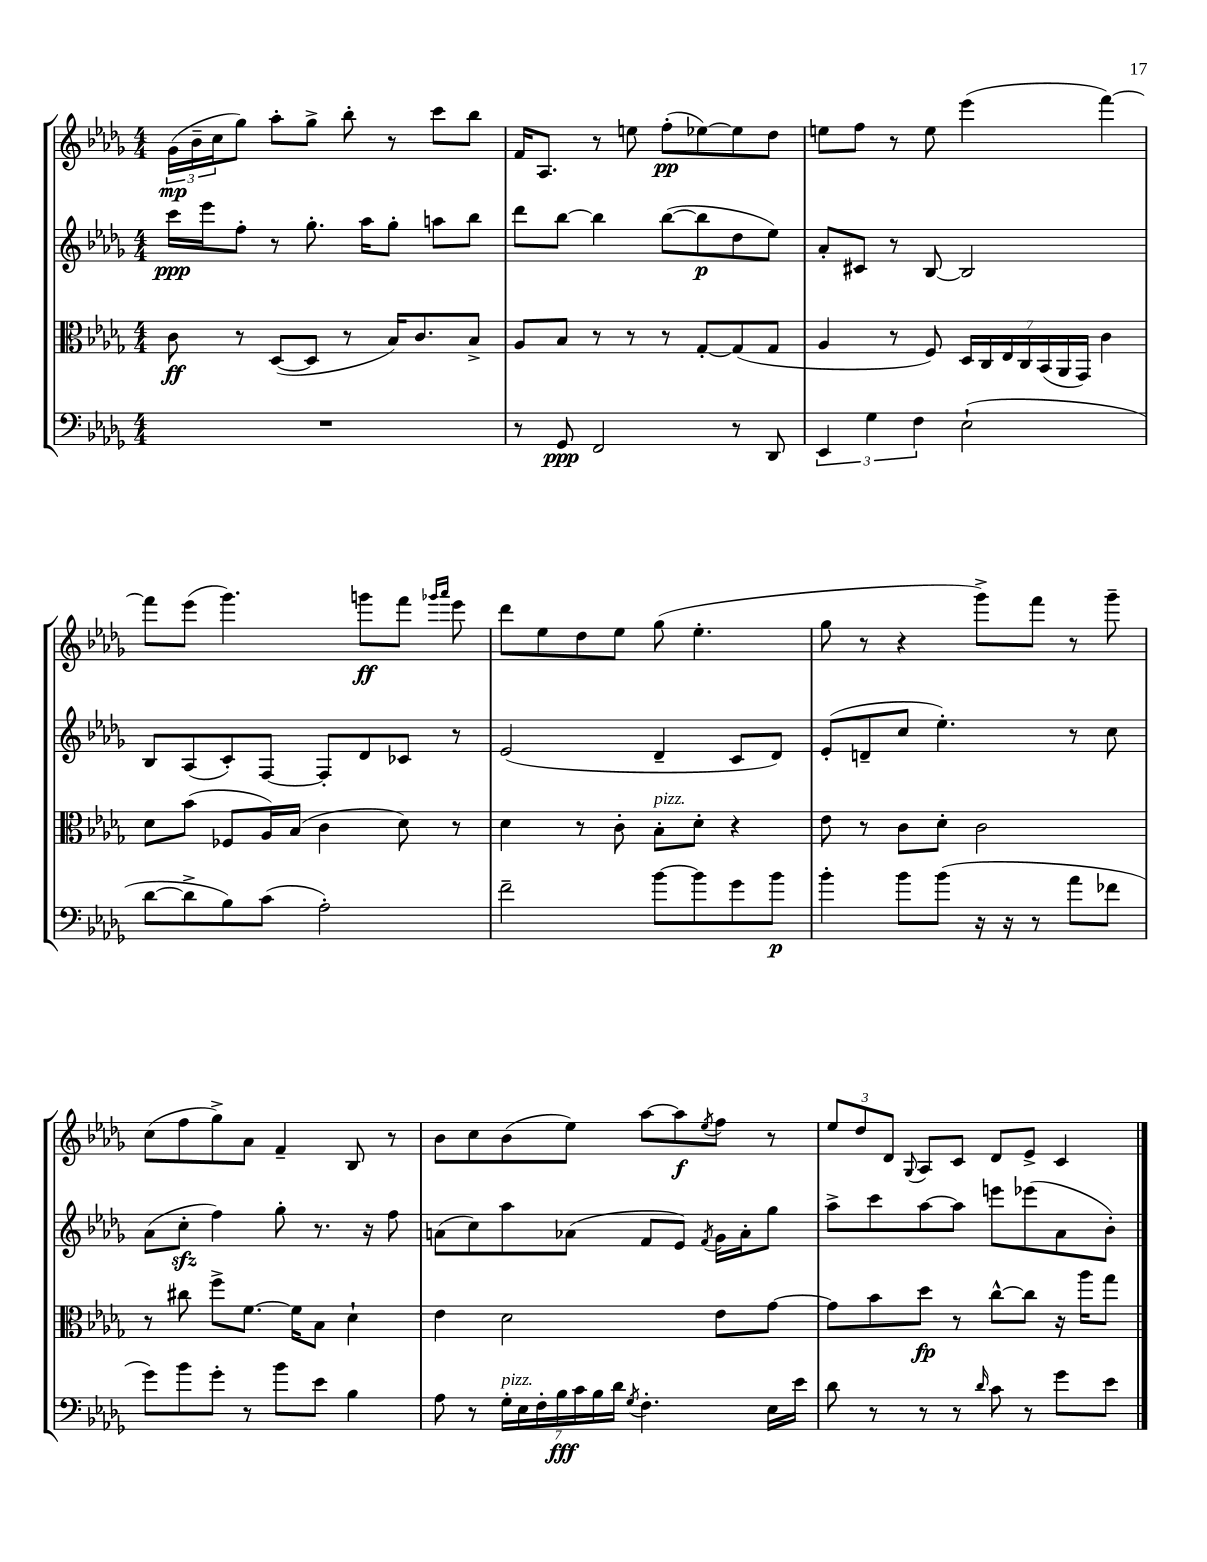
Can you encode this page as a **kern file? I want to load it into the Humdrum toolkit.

**kern	**kern	**kern	**kern
*staff4	*staff3	*staff2	*staff1
*clefF4	*clefC3	*clefG2	*clefG2
*k[b-e-a-d-g-]	*k[b-e-a-d-g-]	*k[b-e-a-d-g-]	*k[b-e-a-d-g-]
*M4/4	*M4/4	*M4/4	*M4/4
1r	8c	16ccc	(24g-
.	.	.	24b-~
.	.	16eee-	.
.	.	.	24cc
.	8r	8ff'	8gg-)
.	([8D-	8r	8aa-'
.	8D-]	8.gg-'	8gg-^
.	8r	.	8bb-'
.	.	16aa-	.
.	16B-)	8gg-'	8r
.	8.c	.	.
.	.	8aa	8ccc
.	8B-^	8bb-	8bb-
=	=	=	=
8r	8A-	8ddd-	16f
.	.	.	8.A-
8GG-	8B-	[8bb-	.
2FF	8r	4bb-]	8r
.	8r	.	8ee
.	8r	([8bb-	(8ff'
.	[8G-'	8bb-]	[8ee-)
8r	(8G-]	8dd-	8ee-]
8DD-	8G-	8ee-)	8dd-
=	=	=	=
6EE-	4A-	8a-'	8ee
.	.	8c#	8ff
6G-	.	.	.
.	8r	8r	8r
6F	.	.	.
.	8F)	[8B-	8ee
(2E-`	28D-	2B-]	(4eee-
.	28C	.	.
.	28E-	.	.
.	28C	.	.
.	(28BB-	.	.
.	28AA-	.	.
.	28GG-)	.	.
.	4c	.	[4fff)
=	=	=	=
[8d-	8d-	8B-	8fff]
8d-^]	(8b-	(8A-	(8eee-
8B-)	8F-	8c')	4.ggg-)
(8c	16A-)	[8F	.
.	(16B-	.	.
2A-')	4c	8F']	.
.	.	8d-	8ggg
.	8d-)	8c-	8fff
.	.	.	16qqggg-
.	.	.	16qqaaa-
.	8r	8r	8eee-
=	=	=	=
2f~	4d-	(2e-	8ddd-
.	.	.	8ee-
.	8r	.	8dd-
.	8c'	.	8ee-
[8b-	8B-'	4d-~	(8gg-
8b-]	8d-'	.	4.ee-'
8g-	4r	8c	.
8b-	.	8d-)	.
=	=	=	=
4b-'	8e-	(8e-'	8gg-
.	8r	8d~	8r
8b-	8c	8cc	4r
(8b-	8d-'	4.ee-')	.
16r	2c	.	8ggg-^)
16r	.	.	.
8r	.	.	8fff
8a-	.	8r	8r
8f-	.	8cc	8ggg-~
=	=	=	=
8g-)	8r	(8a-	(8cc
8b-	8cc#	8cc'	8ff
8g-'	8ff^	4ff)	8gg-^)
8r	[8.f	.	8a-
8b-	.	8gg-'	4f~
.	16f]	.	.
8e-	8B-	8.r	.
4B-	4d-`	.	8B-
.	.	16r	.
.	.	8ff	8r
=	=	=	=
8A-	4e-	(8a	8b-
8r	.	8cc)	8cc
28G-'	2d-	8aa-	(8b-
28E-	.	.	.
28F'	.	.	.
28B-	.	.	.
.	.	(8a-	8ee-)
28c	.	.	.
28B-	.	.	.
28d-	.	.	.
8qG-	.	.	.
4.F'	.	8f	[8aa-
.	.	8e-)	8aa-]
.	.	8qf	8qee-
.	8e-	16g-	8ff
.	.	16a-'	.
16E-	[8g-	8gg-	8r
16e-	.	.	.
=	=	=	=
8d-	8g-]	8aa-^	12ee-
.	.	.	12dd-
8r	8b-	8ccc	.
.	.	.	12d-
.	.	.	8qqG-
8r	8dd-	[8aa-	8A-
8r	8r	8aa-]	8c
16qqd-	.	.	.
8c	[8cc^^	8eee	8d-
8r	8cc]	(8eee-	8e-^
8g-	16r	8a-	4c
.	16aa-	.	.
8e-	8gg-	8b-')	.
==	==	==	==
*-	*-	*-	*-
